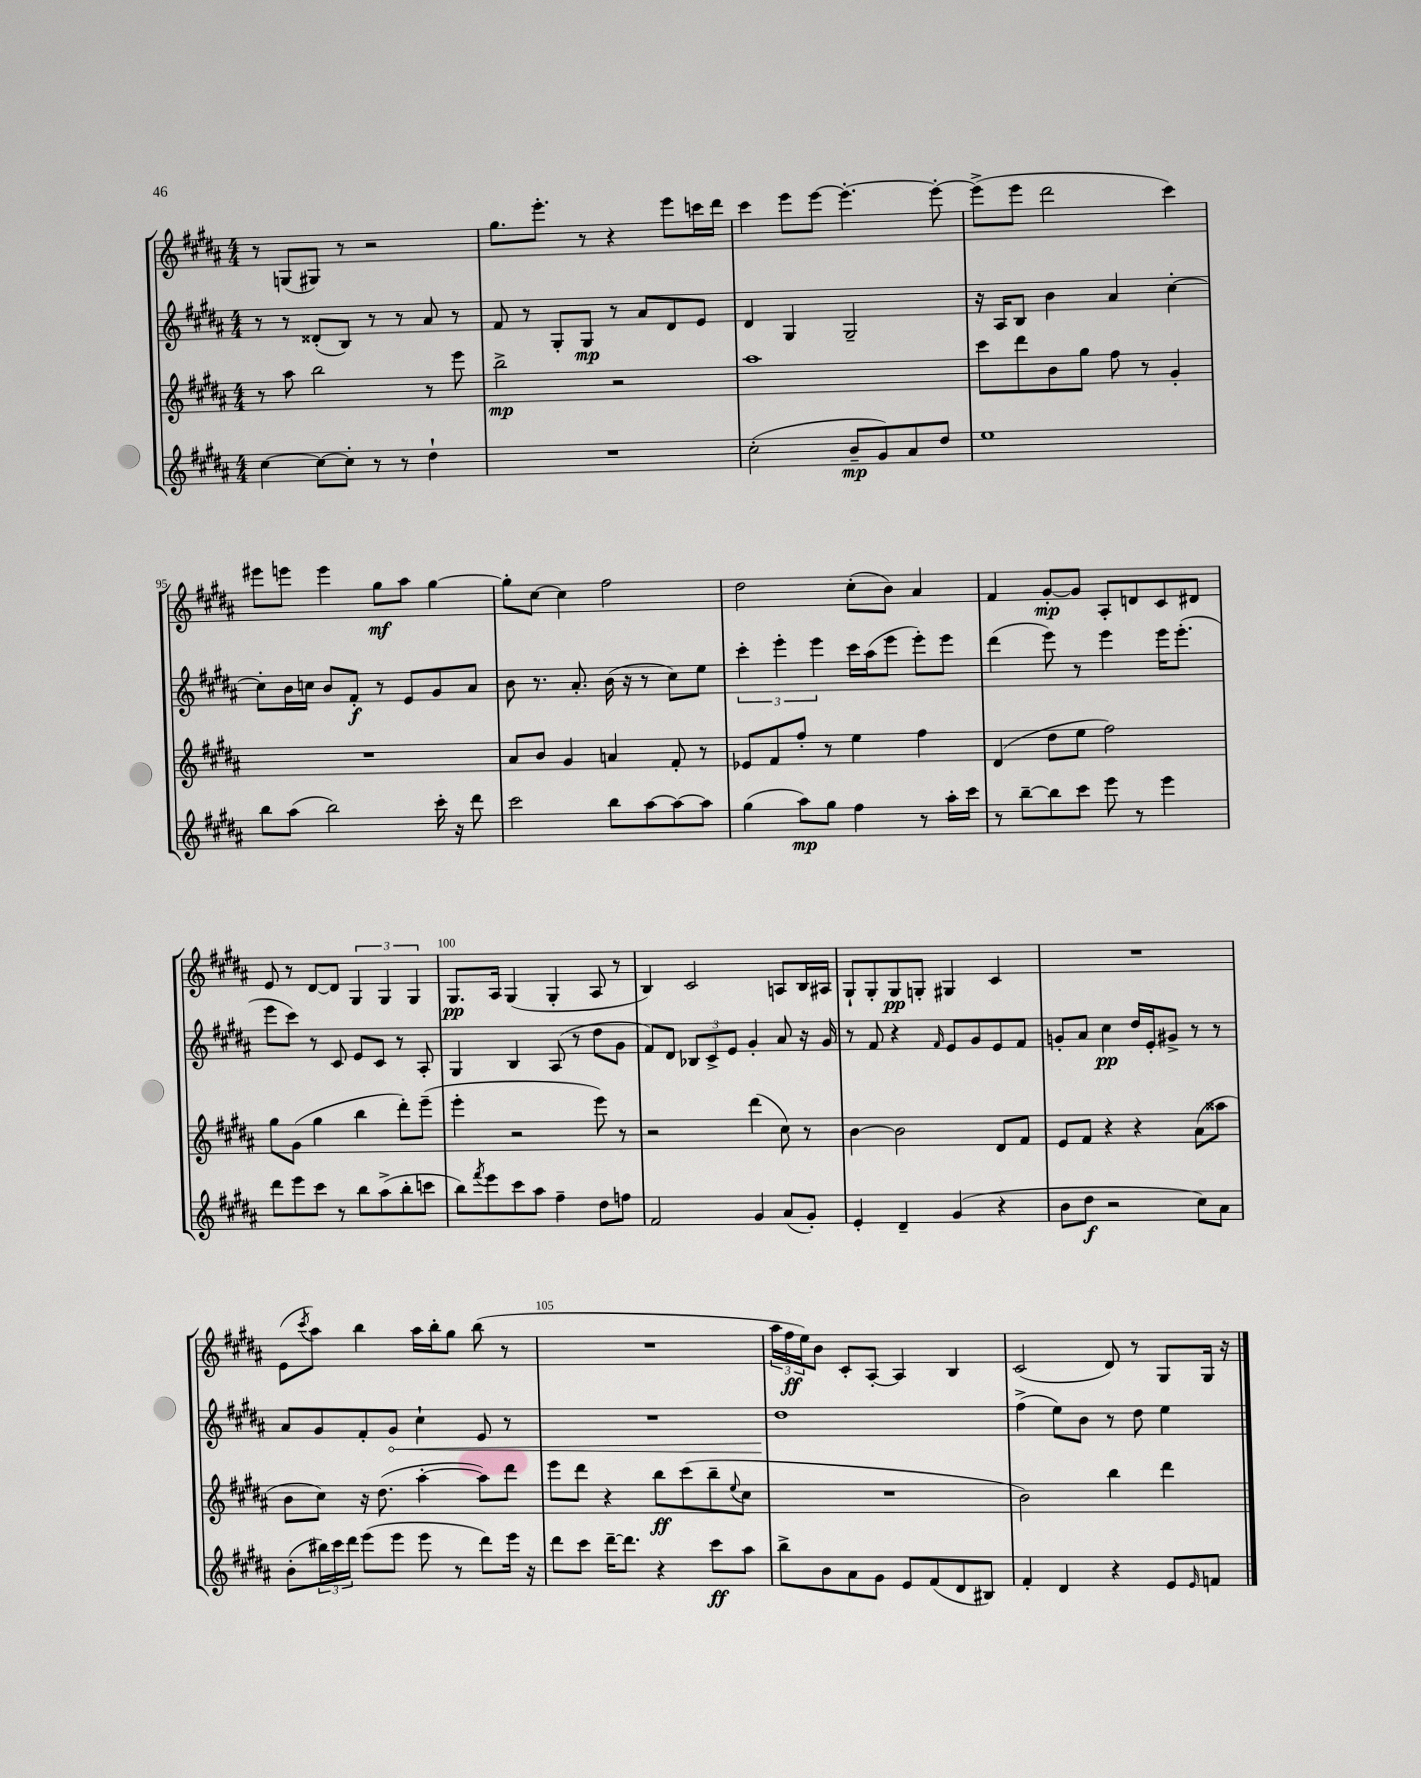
<<
\new StaffGroup <<
\new Staff = "s0" {
    \clef treble \key b \major \numericTimeSignature \time 4/4
    r8 g8( gis8) r8 r2 |
    gis''8. e'''8.-. r8 r4 e'''8 c'''16 dis'''16 |
    cis'''4 e'''8 e'''8~ e'''4.~-. e'''8~-. |
    e'''8->( e'''8 dis'''2 cis'''4) |
    eis'''8 e'''8 e'''4 gis''8\mf ais''8 gis''4~ |
    gis''8-. cis''8~ cis''4 fis''2 |
    dis''2 cis''8-.( b'8) ais'4 |
    fis'4 gis'8~-.\mp gis'8 ais8-. d'8 cis'8 dis'8 |
    e'8 r8 dis'8~ dis'8 \tuplet 3/2 { gis4 gis4 gis4 } |
    gis8.\pp ais16 gis4( gis4-. ais8 r8 |
    b4) cis'2 a8 b16 ais16 |
    gis8-! gis8-. gis8\pp g8-. gis4 cis'4 |
    R1 |
    e'8( \acciaccatura { cis'''8 } ais''8) b''4 ais''16 b''16-. gis''8 b''8( r8 |
    R1 |
    \tuplet 3/2 { ais''16 fis''16\ff e''16) } b'8 cis'8-. ais8~-. ais4 b4 |
    cis'2( dis'8) r8 gis8 gis16 r16 \bar "|." |
}
\new Staff = "s1" {
    \clef treble \key b \major \numericTimeSignature \time 4/4
    r8 r8 disis'8-.( b8) r8 r8 ais'8 r8 |
    fis'8 r8 gis8-. gis8\mp r8 ais'8 dis'8 e'8 |
    dis'4 gis4 gis2-- |
    r16 ais16 b8 b'4 ais'4 cis''4~-. |
    cis''8-. b'16 c''16 b'8 fis'8-.\f r8 e'8 gis'8 ais'8 |
    b'8 r8. ais'8.-. b'16( r16 r8 cis''8) e''8 |
    \tuplet 3/2 { cis'''4-. e'''4-. e'''4 } cis'''16 ais''16( e'''8 e'''8-.) e'''8 |
    dis'''4( e'''8) r8 e'''4 e'''16 e'''8.-.( |
    e'''8 cis'''8) r8 cis'8 e'8 cis'8 r8 ais8-. |
    gis4 b4 ais8( r8 dis''8 gis'8 |
    fis'8) dis'8 \tuplet 3/2 { bes8 cis'8-> e'8 } gis'4-. ais'8 r16 gis'16 |
    r8 fis'8 r4 \grace { fis'16 } e'8 gis'8 e'8 fis'8 |
    g'8-. ais'8 cis''4\pp dis''16 e'16-. gis'8-> r8 r8 |
    ais'8 gis'8 fis'8-. \once \override Hairpin.circled-tip = ##t gis'8\< cis''4-! e'8 r8 |
    R1 |
    dis''1\! |
    fis''4->( e''8) b'8 r8 dis''8 e''4 \bar "|." |
}
\new Staff = "s2" {
    \clef treble \key b \major \numericTimeSignature \time 4/4
    r8 ais''8 b''2 r8 e'''8 |
    b''2->\mp r2 |
    ais''1 |
    cis'''8 dis'''8 b'8 gis''8 fis''8 r8 gis'4-. |
    R1 |
    ais'8 b'8 gis'4 a'4 fis'8-. r8 |
    ees'8 fis'8 fis''8-. r8 e''4 fis''4 |
    dis'4( dis''8 e''8 fis''2) |
    gis''8 gis'8( gis''4 b''4 dis'''8-.) e'''8--( |
    e'''4-. r2 e'''8) r8 |
    r2 dis'''4( cis''8) r8 |
    b'4~ b'2 dis'8 fis'8 |
    e'8 fis'8 r4 r4 ais'8( aisis''8 |
    b'8 cis''8) r16 dis''8.( ais''4~-. ais''8) dis'''8 |
    e'''8 dis'''8 r4 b''8\ff cis'''8( b''8-- \appoggiatura { e''8 } cis''8 |
    R1 |
    b'2) b''4 dis'''4 \bar "|." |
}
\new Staff = "s3" {
    \clef treble \key b \major \numericTimeSignature \time 4/4
    cis''4~ cis''8~ cis''8-. r8 r8 dis''4-! |
    R1 |
    cis''2-.( b'8--\mp gis'8) ais'8 dis''8 |
    e''1 |
    b''8 ais''8( b''2) cis'''16-. r16 dis'''8 |
    cis'''2 b''8 ais''8~ ais''8~ ais''8 |
    gis''4( ais''8\mp) gis''8 fis''4 r8 ais''16-. cis'''16 |
    r8 b''8~-- b''8 cis'''8 e'''8 r8 e'''4 |
    dis'''8 e'''8 cis'''8 r8 b''8 ais''8->( b''8-. c'''8 |
    b''8) \acciaccatura { fis'''8 } e'''8 cis'''8 ais''8 fis''4-- dis''8 f''8 |
    fis'2 gis'4 ais'8( gis'8-.) |
    e'4-. dis'4-- gis'4( r4 |
    b'8 dis''8\f r2 cis''8) ais'8 |
    b'8-.( \tuplet 3/2 { bis''16) cis'''16 dis'''16 } e'''8( e'''8 e'''8 r8 dis'''8) e'''16 r16 |
    dis'''8 cis'''8 dis'''16~-- dis'''8. r4 cis'''8\ff ais''8 |
    b''8-> b'8 ais'8 gis'8 e'8 fis'8( dis'8 bis8) |
    fis'4-. dis'4 r4 e'8 \grace { e'16 } f'8 \bar "|." |
}
>>
>>
\layout { \context { \Score currentBarNumber = #91 \override BarNumber.break-visibility = ##(#f #t #t) barNumberVisibility = #(every-nth-bar-number-visible 5) } }
